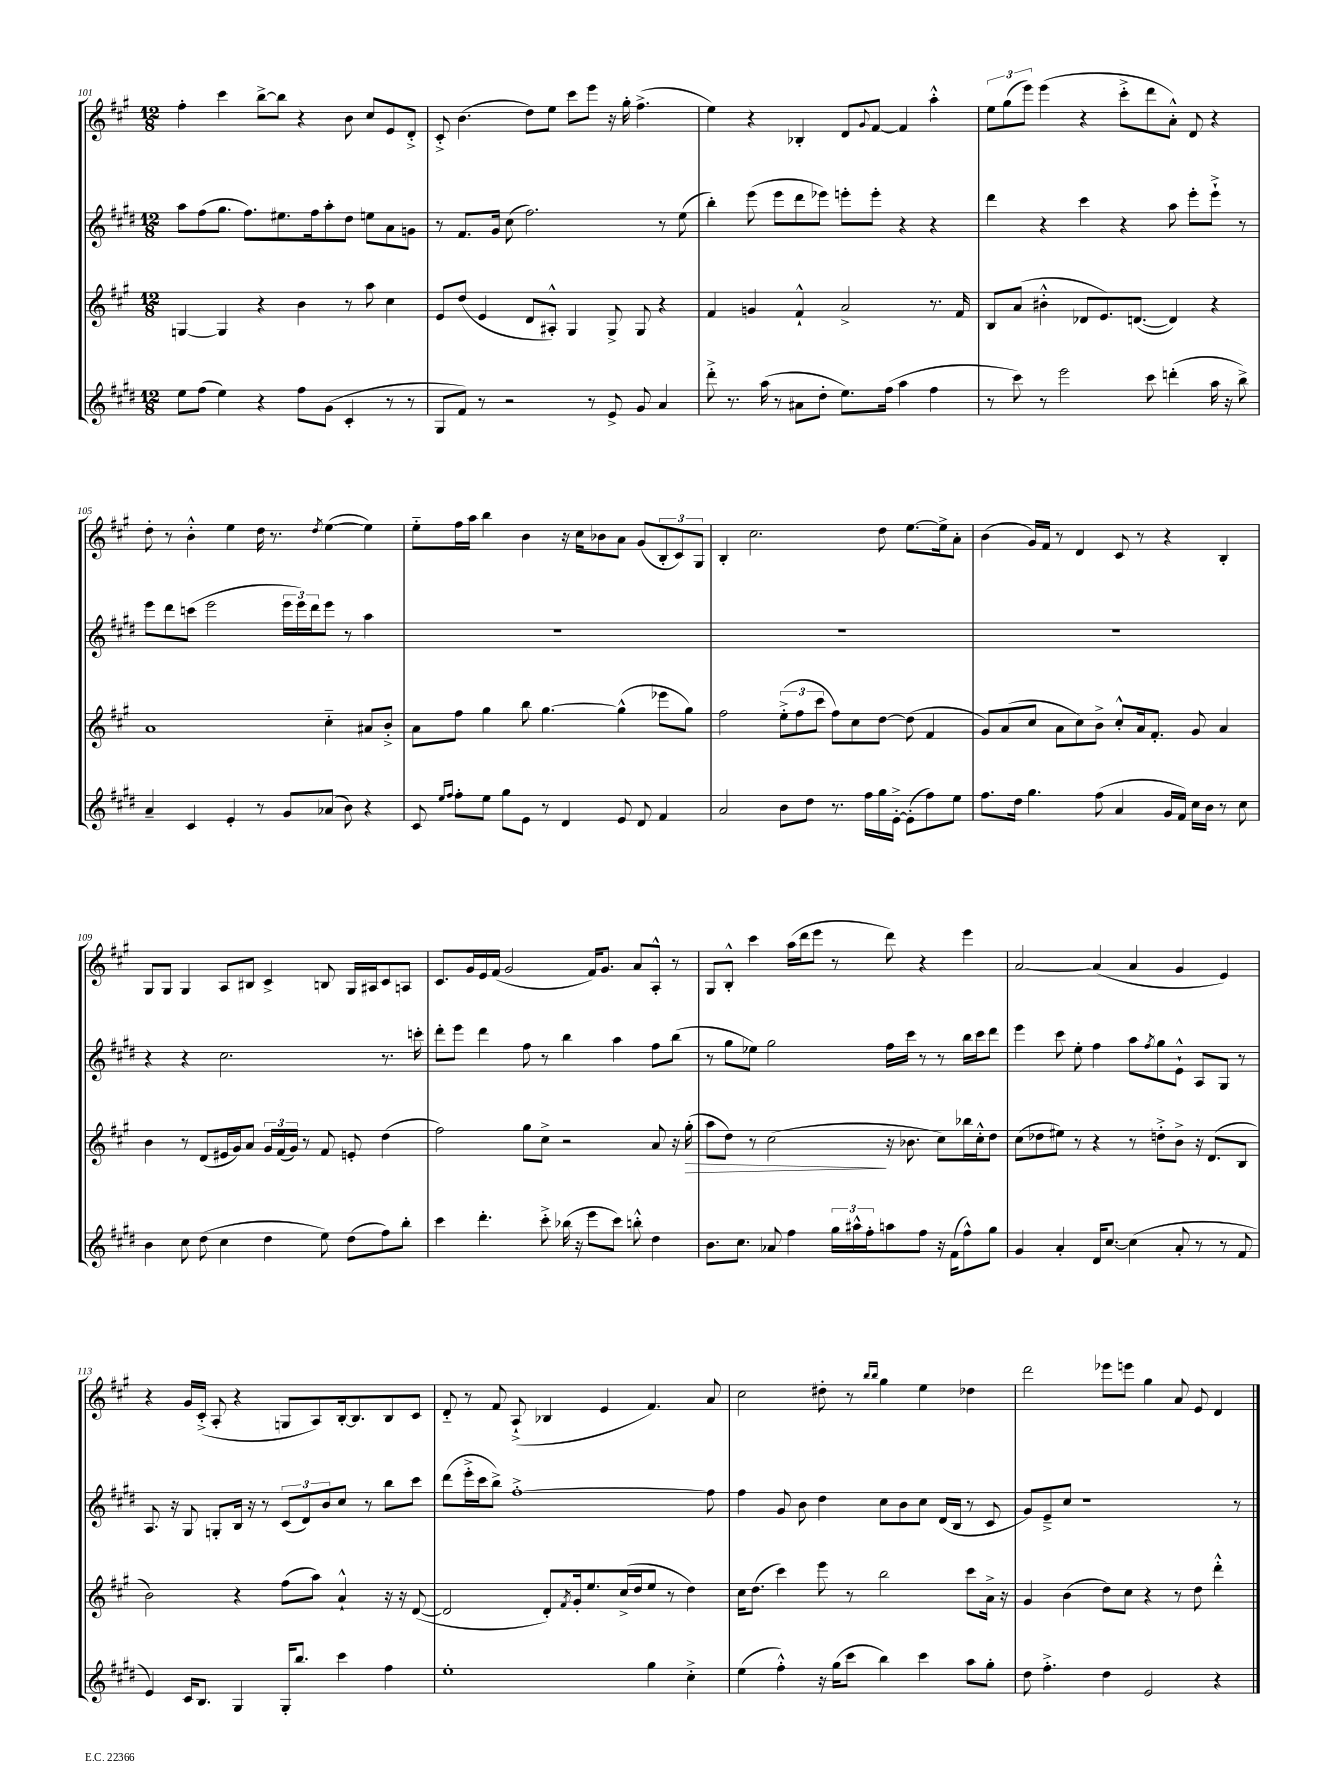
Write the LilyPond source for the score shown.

<<
\new StaffGroup <<
\new Staff = "s0" {
    \clef treble \key a \major \numericTimeSignature \time 12/8
    fis''4-. cis'''4 b''8~-> b''8 r4 b'8 cis''8 e'8 d'8-.-> |
    cis'8-.-> b'4.( d''8) e''8 cis'''8 e'''8 r16 gis''16-. fis''4.->( |
    e''4) r4 bes4-. d'8 \appoggiatura { gis'8 } fis'8~ fis'4 a''4-.-^ |
    \tuplet 3/2 { e''8 gis''8( e'''8) } e'''4( r4 cis'''8-.-> d'''8 a'8-.-^) d'8 r4 |
    d''8-. r8 b'4-.-^ e''4 d''16 r8. \acciaccatura { d''8 } e''4~( e''4) |
    e''8-_ fis''16 a''16 b''4 b'4 r16 cis''16 bes'8 a'8 gis'8( \tuplet 3/2 { b8-. cis'8) gis8 } |
    b4-. cis''2. d''8 e''8.~ e''16-> a'8-. |
    b'4( gis'16) fis'16 r8 d'4 cis'8 r8 r4 b4-. |
    gis8 gis8 gis4 a8 bis8 cis'4-> b8 gis16 ais16 cis'8 a8 |
    cis'8. gis'16 e'16 fis'16( gis'2 fis'16) gis'8. a'8 a8-.-^ r8 |
    gis8 b8-.-^ cis'''4 a''16( d'''16 e'''8 r8 d'''8) r4 e'''4 |
    a'2~ a'4( a'4 gis'4 e'4) |
    r4 gis'16 cis'16-.->( a8-. r4 g8 a8) b16~-. b8. b8 cis'8 |
    d'8-_ r8 fis'8 a8-!->( bes4 e'4 fis'4.) a'8 |
    cis''2 dis''8-. r8 \grace { b''16 b''16 } gis''4 e''4 des''4 |
    d'''2 ees'''8 e'''8 gis''4 a'8 e'8 d'4 \bar "|." |
}
\new Staff = "s1" {
    \clef treble \key e \major \numericTimeSignature \time 12/8
    a''8 fis''8( gis''8. fis''8.) eis''8. fis''16 a''8-. dis''8 e''8 a'8 g'8 |
    r8 fis'8. gis'16 cis''8( fis''2.) r8 e''8( |
    b''4-.) e'''8( e'''8 dis'''8 ees'''8) e'''8-. e'''8-. r4 r4 |
    dis'''4 r4 cis'''4 r4 a''8 e'''8-. e'''8-!-> r8 |
    e'''8 dis'''8 c'''8( e'''2 \tuplet 3/2 { e'''16 e'''16) dis'''16 } e'''8 r8 a''4 |
    R1. |
    R1. |
    R1. |
    r4 r4 cis''2. r8. c'''16-. |
    dis'''8-. e'''8 dis'''4 fis''8 r8 b''4 a''4 fis''8 b''8( |
    r8 gis''8 ees''8) gis''2 fis''16 cis'''16 r8 r8 b''16 cis'''16 dis'''8 |
    e'''4 cis'''8 e''8-. fis''4 a''8 \acciaccatura { fis''8 } gis''8 e'8-!-^ a8 gis8 r8 |
    a8. r16 gis8 g8-. b16 r16 r8 \tuplet 3/2 { cis'8( dis'8) b'8 } cis''8 r8 b''8 cis'''8 |
    dis'''8( e'''16-.-> cis'''16 b''8->) fis''1~-.-> fis''8 |
    fis''4 gis'8 b'8 dis''4 cis''8 b'8 cis''8 dis'16( b16 r8 cis'8 |
    gis'8) e'8---> cis''8 r1 r8 \bar "|." |
}
\new Staff = "s2" {
    \clef treble \key a \major \numericTimeSignature \time 12/8
    g4~ g4 r4 b'4 r8 a''8 cis''4 |
    e'8 d''8( e'4 d'8 ais8-.-^) gis4 gis8-> gis8 r4 |
    fis'4 g'4 fis'4-!-^ a'2-> r8. fis'16 |
    b8 a'8( bis'4-.-^ des'8 e'8.) d'8.~( d'4) r4 |
    a'1 cis''4-_ ais'8 b'8-.-> |
    a'8 fis''8 gis''4 b''8 gis''4.~ gis''4-^( ees'''8 gis''8) |
    fis''2 \tuplet 3/2 { e''8-.->( fis''8 cis'''8 } fis''8) cis''8 d''8~ d''8( fis'4 |
    gis'8) a'8( cis''8 a'8 cis''8) b'8-> cis''8-.-^ a'16 fis'8.-. gis'8 a'4 |
    b'4 r8 d'8( eis'16 gis'16) a'8 \tuplet 3/2 { gis'16 fis'16( gis'16) } r8 fis'8 e'8-. d''4( |
    fis''2) gis''8 cis''8-> r2 a'8 r16 gis''16-.\>( |
    a''8 d''8) r8 cis''2\!( r16 bes'8. cis''8) bes''16 cis''16-.-^ d''8 |
    cis''8( des''8 eis''8) r8 r4 r8 d''8-.-> b'8-> r16 d'8.( b8 |
    b'2) r4 fis''8( a''8) a'4-!-^ r16 r16 d'8~( |
    d'2 d'8-.) \acciaccatura { fis'8 } gis'16-. e''8. cis''16->( d''16 e''8 r8 d''4) |
    cis''16 d''8.( cis'''4) e'''8 r8 b''2 cis'''8 a'16-> r16 |
    gis'4 b'4( d''8) cis''8 r4 r8 d''8 d'''4-.-^ \bar "|." |
}
\new Staff = "s3" {
    \clef treble \key e \major \numericTimeSignature \time 12/8
    e''8 fis''8( e''4) r4 fis''8 gis'8( cis'4-. r8 r8 |
    gis8 fis'8) r8 r2 r8 e'8-> gis'8 a'4 |
    dis'''8-.-> r8. a''16( r8 ais'8 dis''8-. e''8.) fis''16( a''4 fis''4 |
    r8 cis'''8) r8 e'''2 cis'''8 d'''4-.( a''16 r16 b''8->) |
    a'4-- cis'4 e'4-. r8 gis'8 aes'8( b'8) r4 |
    cis'8 \grace { e''16 fis''16 } fis''8-. e''8 gis''8 e'8 r8 dis'4 e'8 dis'8 fis'4 |
    a'2 b'8 dis''8 r8. fis''16 gis''16 e'16~-.-> e'8-.( fis''8) e''8 |
    fis''8. dis''16 gis''4. fis''8( a'4 gis'16 fis'16) cis''16 b'16 r8 cis''8 |
    b'4 cis''8 dis''8( cis''4 dis''4 e''8) dis''8( fis''8) b''8-. |
    cis'''4 dis'''4.-. cis'''8-.-> bes''16( r16 e'''8 cis'''8) b''8-.-^ dis''4 |
    b'8. cis''8. aes'8 fis''4 \tuplet 3/2 { gis''16 ais''16-^ fis''16-. } a''8 fis''8 r16 fis'16( fis''8-^) gis''8 |
    gis'4 a'4-. dis'16 cis''8.~ cis''4( a'8-. r8 r8 fis'8 |
    e'4) cis'16 b8. gis4 gis16-. b''8. cis'''4 fis''4 |
    e''1-. gis''4 cis''4-.-> |
    e''4( fis''4-.-^) r16 gis''16( cis'''8 b''4) cis'''4 a''8 gis''8-. |
    dis''8 fis''4.-.-> dis''4 e'2 r4 \bar "|." |
}
>>
>>
\layout { \context { \Score currentBarNumber = #101 } }
